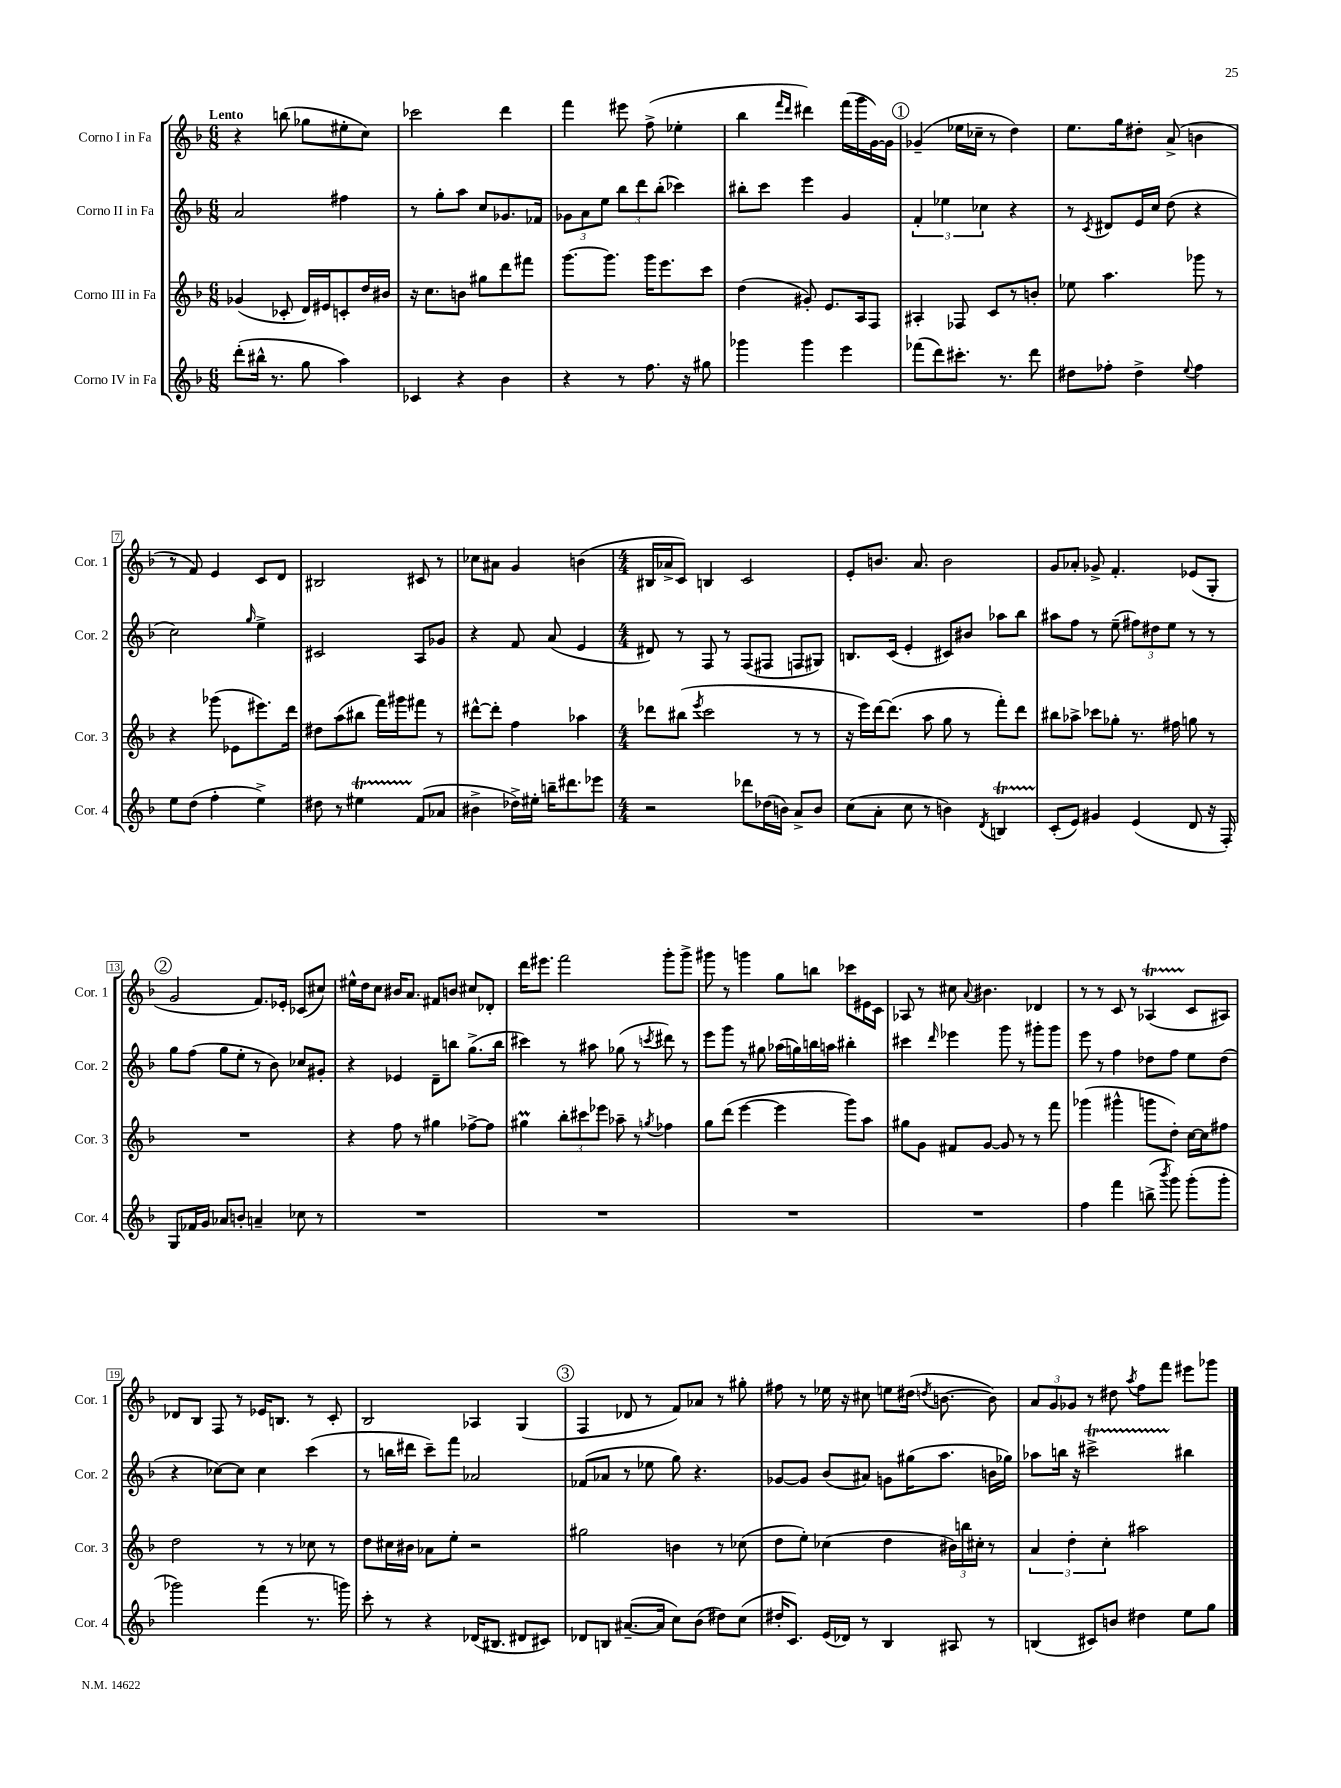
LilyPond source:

<<
\new StaffGroup <<
\new Staff = "s0" \with { instrumentName = "Corno I in Fa" shortInstrumentName = "Cor. 1" } {
    \clef treble \key f \major \numericTimeSignature \time 6/8 \tempo "Lento"
    \autoBeamOff r4 b''8( ges''8[ eis''8-. c''8]) |
    ces'''2 d'''4 |
    f'''4 eis'''8 f''8->( ees''4-. |
    bes''4 \grace { f'''16[ d'''16] } dis'''4) f'''16[( g'''16 g'16~) g'16] |
    \mark \markup { \circle "1" } ges'4--( ees''16[ ces''16]-- r8 d''4) |
    e''8.[ g''16 dis''8]-. a'8->( b'4 |
    r8 f'8) e'4 c'8[ d'8] |
    bis2 cis'8 r8 |
    ces''8[ ais'8] g'4 b'4( |
    \numericTimeSignature \time 4/4 bis16[ aes'16-> c'8]) b4 c'2 |
    e'8[-. b'8.] a'8. b'2 |
    g'8[ aes'8]-. ges'8-> f'4.-. ees'8[( g8]-. |
    \mark \markup { \circle "2" } g'2 f'8.[) ees'16]-. ces'8[( cis''8]) |
    eis''16[-^ d''16 c''8] bis'16[ a'8.] fis'8[ b'8] cis''8[ des'8]-. |
    d'''16[ eis'''8.] f'''2 g'''8[-. g'''8]-> |
    gis'''8 r8 g'''4 g''8[ b''8] ces'''8[ eis'16 c'16] |
    aes8 r8 cis''8 \appoggiatura { a'8 } bis'4. des'4 |
    r8 r8 c'8 r8 aes4\startTrillSpan( c'8[\stopTrillSpan ais8]) |
    des'8[ bes8] f8 r8 ees'16[ b8.] r8 c'8-. |
    bes2 aes4 g4( |
    \mark \markup { \circle "3" } f4 des'8 r8 f'8[) aes'8] r8 gis''8-. |
    fis''8 r8 ees''16 r16 cis''8 e''8[ dis''16]( \acciaccatura { d''8 } b'8.~ b'8) |
    \tuplet 3/2 { a'8[ g'8 ges'8] } r8 dis''8 \acciaccatura { a''8 } f''8[ f'''8] eis'''8[ ges'''8] \bar "|." |
}
\new Staff = "s1" \with { instrumentName = "Corno II in Fa" shortInstrumentName = "Cor. 2" } {
    \clef treble \key f \major \numericTimeSignature \time 6/8
    \autoBeamOff a'2 fis''4 |
    r8 g''8[-. a''8] c''8[ ges'8. fes'16] |
    \tuplet 3/2 { ges'8[ a'8 e''8] } \tuplet 3/2 { bes''8[ d'''8 bes''8]-.( } ces'''4) |
    bis''8[-. c'''8] e'''4 g'4 |
    \mark \markup { \circle "1" } \tuplet 3/2 { f'4-. ees''4 ces''4 } r4 |
    r8 \acciaccatura { c'8 } dis'8[ e'16 c''16] d''8( r4 |
    c''2) \grace { g''16 } e''4-> |
    cis'2 a8[ ges'8] |
    r4 f'8 a'8( e'4 |
    \numericTimeSignature \time 4/4 dis'8) r8 f8 r8 f8[( fis8] f8[ gis8]) |
    b8.[ c'16]( e'4-. cis'8[) bis'8] aes''8[ bes''8] |
    ais''8[ f''8] r8 e''8--( \tuplet 3/2 { fis''8[) dis''8 e''8] } r8 r8 |
    \mark \markup { \circle "2" } g''8[ f''8]( g''8[ e''8]-. r8 bes'8) ces''8[ gis'8]-. |
    r4 ees'4 d'8[-- b''8] g''8.[->( b''16] |
    cis'''4) r8 ais''8 ges''8( r8 \acciaccatura { c'''8 } dis'''8) r8 |
    e'''8[ g'''8] r8 gis''8 aes''16[( g''16) b''16 a''16] bis''4-. |
    cis'''4 \grace { d'''16 } ees'''4 g'''8 r8 gis'''8[-. gis'''8] |
    e'''8 r8 f''4 des''8[ f''8] e''8[ des''8]( |
    r4 ces''8[~) ces''8] ces''4 c'''4( |
    r8 b''16[ dis'''16] c'''8[--) f'''8] aes'2 |
    \mark \markup { \circle "3" } fes'8[( aes'8] r8 ees''8 g''8) r4. |
    ges'8[~ ges'8] bes'8[( ais'8]) g'8[ gis''16( a''8.] b'16[ ges''16]) |
    aes''8[ b''16] r16 cis'''2->\startTrillSpan bis''4\stopTrillSpan \bar "|." |
}
\new Staff = "s2" \with { instrumentName = "Corno III in Fa" shortInstrumentName = "Cor. 3" } {
    \clef treble \key f \major \numericTimeSignature \time 6/8
    \autoBeamOff ges'4( ces'8-. d'16[) eis'16 c'8-. d''16 bis'16] |
    r16 c''8.[ b'8] gis''8[ d'''8 fis'''8] |
    g'''8.[~ g'''8.] g'''16[ e'''8. c'''8] |
    d''4( gis'8-.) e'8.[ a16 f8] |
    \mark \markup { \circle "1" } ais4-. fes8 c'8[ r8 b'8]-. |
    ees''8 a''4. ges'''8 r8 |
    r4 ges'''8( ees'8[ eis'''8.) d'''16] |
    dis''8[ a''8( bis''8] f'''16[) gis'''16 fis'''8] r8 |
    dis'''8[~-^ dis'''8]-. f''4 aes''4 |
    \numericTimeSignature \time 4/4 des'''8[ bis''8]( \acciaccatura { e'''8 } c'''2 r8 r8 |
    r16 e'''16[) d'''16~ d'''8.]( a''8 g''8 r8 f'''8[-.) d'''8] |
    bis''8[ aes''8]-> ces'''8[ ges''8]-. r8. fis''16 g''8 r8 |
    \mark \markup { \circle "2" } R1 |
    r4 f''8 r8 gis''4 fes''8[~-> fes''8] |
    gis''4\prall \tuplet 3/2 { bes''8[-. cis'''8 ees'''8] } aes''8-- r8 \acciaccatura { g''8 } fes''4 |
    g''8[ d'''8]( e'''4~ e'''4 g'''8[) a''8] |
    gis''8[ g'8] fis'8[ g'8]~ g'8 r8 r8 f'''8 |
    ges'''4( gis'''4-^ g'''8[ d''8]-.) c''16[~ c''16 fis''8] |
    d''2 r8 r8 ces''8 r8 |
    d''8[ cis''16 bis'16] aes'8[ e''8]-. r2 |
    \mark \markup { \circle "3" } gis''2 b'4 r8 ces''8( |
    d''8[ e''8]-.) ces''4( d''4 \tuplet 3/2 { bis'16[) b''16 cis''16]-. } r8 |
    \tuplet 3/2 { a'4 d''4-. c''4-. } ais''2 \bar "|." |
}
\new Staff = "s3" \with { instrumentName = "Corno IV in Fa" shortInstrumentName = "Cor. 4" } {
    \clef treble \key f \major \numericTimeSignature \time 6/8
    \autoBeamOff d'''8[-.( bis''16]-^ r8. g''8 a''4) |
    ces'4 r4 bes'4 |
    r4 r8 f''8. r16 gis''8 |
    ges'''4 ges'''4 e'''4 |
    \mark \markup { \circle "1" } fes'''8[( d'''8) cis'''8.]-. r8. d'''8 |
    dis''8[ fes''8]-. dis''4-> \appoggiatura { e''8 } fes''4 |
    e''8[ d''8]( f''4-. e''4->) |
    dis''8 r8 eis''4\startTrillSpan f'8[\stopTrillSpan( aes'8] |
    bis'4-> des''16[->) eis''16]-. b''16[-- dis'''8. ees'''8] |
    \numericTimeSignature \time 4/4 r2 des'''8[ des''16( b'16]) a'8[-> b'8] |
    c''8[( a'8]-. c''8 r8 b'4) \acciaccatura { d'8 } b4\startTrillSpan |
    c'8[-.\stopTrillSpan( e'8]) gis'4 e'4( d'8 r16 f16-.) |
    \mark \markup { \circle "2" } g8[ fes'16 g'16] aes'8[ b'8]-. a'4-- ces''8 r8 |
    R1 |
    R1 |
    R1 |
    R1 |
    f''4 f'''4 b''8->( \acciaccatura { bes'''8 } g'''8) g'''8[-.( g'''8]-. |
    ges'''2) f'''4( r8. g'''16) |
    c'''8-. r8 r4 des'16[( bis8.] dis'8[ cis'8]) |
    \mark \markup { \circle "3" } des'8[ b8] ais'8.[~--( ais'16] c''8[) bes'8]( dis''8[) c''8]( |
    dis''16[-. c'8.]) e'16[( des'16]) r8 bes4 ais8 r8 |
    b4( cis'8[) b'8] dis''4 e''8[ g''8] \bar "|." |
}
>>
>>
\layout { \context { \Score \override BarNumber.stencil = #(make-stencil-boxer 0.1 0.3 ly:text-interface::print) } }
